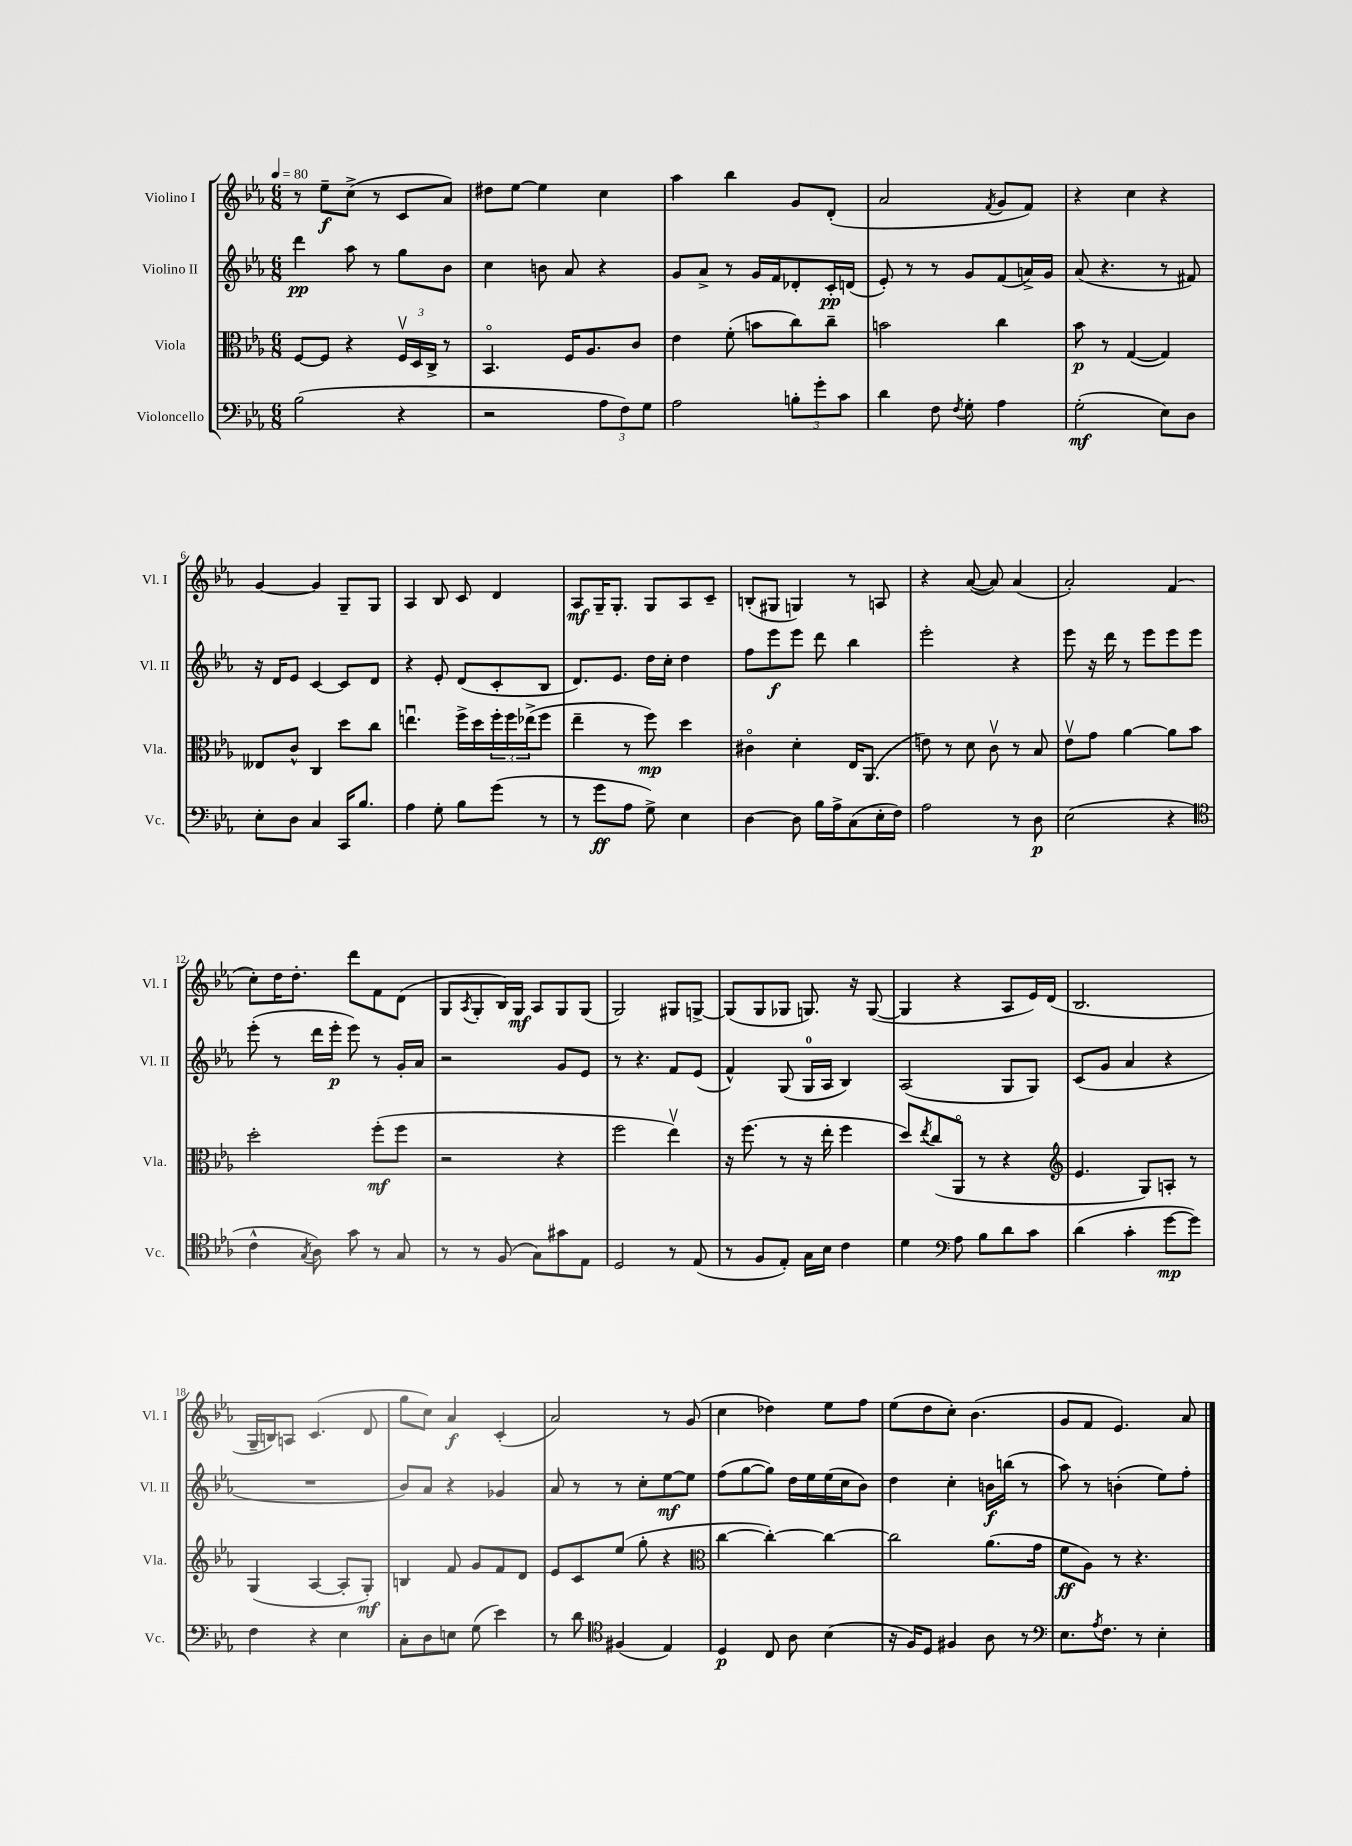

**kern	**dynam	**kern	**dynam	**kern	**dynam	**kern	**dynam
*part4	*part4	*part3	*part3	*part2	*part2	*part1	*part1
*staff4	*staff4	*staff3	*staff3	*staff2	*staff2	*staff1	*staff1
*I"Violoncello	*	*I"Viola	*	*I"Violino II	*	*I"Violino I	*
*I'Vc.	*	*I'Vla.	*	*I'Vl. II	*	*I'Vl. I	*
*clefF4	*	*clefC3	*	*clefG2	*	*clefG2	*
*k[b-e-a-]	*	*k[b-e-a-]	*	*k[b-e-a-]	*	*k[b-e-a-]	*
*M6/8	*	*M6/8	*	*M6/8	*	*M6/8	*
*MM80	*	*MM80	*	*MM80	*	*MM80	*
=1	=1	=1	=1	=1	=1	=1	=1
(2B-\	.	[8F/L	.	4ddd\	pp	8r	.
.	.	8F/J]	.	.	.	8ee-~\L	f
.	.	4r	.	8aa-\	.	(8cc^\J	.
.	.	.	.	8r	.	8r	.
4r	.	24Fv/LL	.	8gg\L	.	8c/L	.
.	.	24D/	.	.	.	.	.
.	.	24C^/JJ	.	.	.	.	.
.	.	8r	.	8b-\J	.	8a-/J)	.
=2	=2	=2	=2	=2	=2	=2	=2
2r	.	4.BB-/	.	4cc\	.	8dd#X\L	.
.	.	.	.	.	.	[8ee-\J	.
.	.	.	.	8bn\	.	4ee-\]	.
.	.	16F/KL	.	8a-/	.	.	.
.	.	8.A-/	.	.	.	.	.
12A-\L	.	.	.	4r	.	4cc\	.
12F\)	.	.	.	.	.	.	.
.	.	8c/J	.	.	.	.	.
12G\J	.	.	.	.	.	.	.
=3	=3	=3	=3	=3	=3	=3	=3
2A-\	.	4e-\	.	8g/L	.	4aa-\	.
.	.	.	.	8a-^/J	.	.	.
.	.	(8f'\	.	8r	.	4bb-\	.
.	.	8bn\L	.	16g/LL	.	.	.
.	.	.	.	16f/J	.	.	.
12Bn'\L	.	8cc\)	.	8d-X'/	.	8g/L	.
12g'\	.	.	.	.	.	.	.
.	.	8cc~\J	.	16c'/L	pp	(8d'/J	.
12c\J	.	.	.	.	.	.	.
.	.	.	.	(16dn/JJ	.	.	.
=4	=4	=4	=4	=4	=4	=4	=4
4d\	.	2bn\	.	8e-'/)	.	2a-/	.
.	.	.	.	8r	.	.	.
8F\	.	.	.	8r	.	.	.
8qF/	.	.	.	.	.	.	.
8G'\	.	.	.	8g/L	.	.	.
.	.	.	.	.	.	8qf/	.
4A-\	.	4cc\	.	(8f/	.	8g/L	.
.	.	.	.	16an^/L)	.	8f/J)	.
.	.	.	.	16g/JJ	.	.	.
=5	=5	=5	=5	=5	=5	=5	=5
(2G'\	mf	8b-\	p	(8a-/	.	4r	.
.	.	8r	.	4.r	.	.	.
.	.	([4G/	.	.	.	4cc\	.
8E-\L)	.	4G/])	.	8r	.	4r	.
8D\J	.	.	.	8f#X/)	.	.	.
!!LO:LB:g=z
=6	=6	=6	=6	=6	=6	=6	=6
8E-'\L	.	8E--X/L	.	16r	.	[4g/	.
.	.	.	.	16d/KL	.	.	.
8D\J	.	8c^^/J	.	8e-/J	.	.	.
4C/	.	4C/	.	[4c/	.	4g/]	.
16CC/KL	.	8dd\L	.	8c/L]	.	8G~/L	.
8.B-/J	.	.	.	.	.	.	.
.	.	8cc\J	.	8d/J	.	8G/J	.
=7	=7	=7	=7	=7	=7	=7	=7
4A-\	.	4.eenu\	.	4r	.	4A-/	.
8G'\	.	.	.	8e-'/	.	8B-/	.
8B-\L	.	16ff^\LL	.	(8d/L	.	8c/	.
.	.	16dd\	.	.	.	.	.
(8g\J	.	24ff'\	.	8c'/	.	4d/	.
.	.	24ff\	.	.	.	.	.
.	.	(24ee-X^\J	.	.	.	.	.
8r	.	8ff\J	.	8B-/J	.	.	.
=8	=8	=8	=8	=8	=8	=8	=8
8r	.	4ee-~\	.	8.d/L)	.	8A-/L	mf
8g\L	ff	.	.	.	.	16G~/K	.
.	.	.	.	8.e-/J	.	8.G'/J	.
8A-\J	.	8r	.	.	.	.	.
8G^\)	.	8ff\)	mp	16dd\LL	.	8G/L	.
.	.	.	.	16cc'\JJ	.	.	.
4E-\	.	4dd\	.	4dd\	.	8A-/	.
.	.	.	.	.	.	8c~/J	.
=9	=9	=9	=9	=9	=9	=9	=9
[4D\	.	4c#X\	.	8ff\L	.	(8Bn'/L	.
.	.	.	.	8eee-\	f	8G#X/J	.
8D\]	.	4d'\	.	8eee-\J	.	4Gn/)	.
16B-\LL	.	.	.	8ddd\	.	.	.
16A-^\J	.	.	.	.	.	.	.
(8C\	.	16E-/KL	.	4bb-\	.	8r	.
.	.	(8.AA-/J	.	.	.	.	.
16E-'\L	.	.	.	.	.	8An/	.
16F\JJ)	.	.	.	.	.	.	.
=10	=10	=10	=10	=10	=10	=10	=10
2A-\	.	8en\)	.	2eee-'\	.	4r	.
.	.	8r	.	.	.	.	.
.	.	8d\	.	.	.	([8a-/	.
.	.	8cv\	.	.	.	8a-/])	.
8r	.	8r	.	4r	.	(4a-/	.
8D\	p	8B-/	.	.	.	.	.
=11	=11	=11	=11	=11	=11	=11	=11
(2E-\	.	8e-v\L	.	8eee-\	.	2a-'/)	.
.	.	8g\J	.	16r	.	.	.
.	.	.	.	16ddd\	.	.	.
.	.	[4a-\	.	8r	.	.	.
.	.	.	.	8eee-\L	.	.	.
4r	.	8a-\L]	.	8eee-\	.	(4f/	.
.	.	8b-\J	.	8eee-\J	.	.	.
!!LO:LB:g=z
=12	=12	=12	=12	=12	=12	=12	=12
*clefC4	*	*	*	*	*	*	*
4c^^\	.	2dd'\	.	(8eee-'\	.	8cc'\L)	.
.	.	.	.	8r	.	16dd\K	.
.	.	.	.	.	.	8.dd'\J	.
8qG/	.	.	.	.	.	.	.
8A-\)	.	.	.	16ddd\LL	.	.	.
.	.	.	.	16eee-'\JJ	p	.	.
8g\	.	.	.	8eee-\)	.	8ddd\L	.
8r	.	(8ff'\L	mf	8r	.	8f\	.
8G/	.	8ff\J	.	16g'/LL	.	(8d\J	.
.	.	.	.	16a-/JJ	.	.	.
=13	=13	=13	=13	=13	=13	=13	=13
8r	.	2r	.	2r	.	8G/L	.
.	.	.	.	.	.	8qA-/	.
8r	.	.	.	.	.	8G'/	.
(8F/	.	.	.	.	.	16B-/L)	.
.	.	.	.	.	.	16G/JJ	mf
8G\L)	.	.	.	.	.	8A-/L	.
8g#X\	.	4r	.	8g/L	.	8G/	.
8E-\J	.	.	.	8e-/J	.	(8G/J	.
=14	=14	=14	=14	=14	=14	=14	=14
2D/	.	2ff\	.	8r	.	2G/)	.
.	.	.	.	4.r	.	.	.
8r	.	4ee-v\)	.	8f/L	.	8G#X/L	.
(8E-/	.	.	.	(8e-/J	.	[8Gn^/J	.
=15	=15	=15	=15	=15	=15	=15	=15
8r	.	16r	.	4f^^/)	.	(8G/L]	.
.	.	(8.ff\	.	.	.	.	.
8F/L	.	.	.	.	.	8G/	.
8E-'/J)	.	8r	.	(8G/	.	8G-X/J	.
16G\LL	.	16r	.	16G/LL	.	8.Gn/)	.
16B-\JJ	.	16ee-'\	.	16A-/JJ	.	.	.
4c\	.	4ff\	.	4B-/)	.	.	.
.	.	.	.	.	.	16r	.
.	.	.	.	.	.	([8G/	.
=16	=16	=16	=16	=16	=16	=16	=16
4d\	.	8dd/L)	.	(2A-/	.	4G/]	.
.	.	8qee-/	.	.	.	.	.
.	.	(8cc/	.	.	.	.	.
*clefF4	*	*	*	*	*	*	*
8A-\	.	8AA-/J	.	.	.	4r	.
8B-\L	.	8r	.	.	.	.	.
8d\	.	4r	.	8G/L	.	8A-/L	.
8c\J	.	.	.	8G/J)	.	16e-/L)	.
.	.	.	.	.	.	(16d/JJ	.
=17	=17	=17	=17	=17	=17	=17	=17
*	*	*clefG2	*	*	*	*	*
(4d\	.	4.e-/	.	(8c/L	.	2.B-/	.
.	.	.	.	8g/J	.	.	.
4c'\	.	.	.	4a-/	.	.	.
.	.	8G/L)	.	.	.	.	.
[8g\L	mp	8An'/J	.	4r	.	.	.
8g\J])	.	8r	.	.	.	.	.
!!LO:LB:g=z
=18	=18	=18	=18	=18	=18	=18	=18
4F\	.	(4G/	.	2.r	.	16G~/LL	.
.	.	.	.	.	.	16Bn/J)	.
.	.	.	.	.	.	8An/J	.
4r	.	[4A-/	.	.	.	(4.c/	.
4E-\	.	8A-'/L]	.	.	.	.	.
.	.	8G'/J)	mf	.	.	8d/	.
=19	=19	=19	=19	=19	=19	=19	=19
8C'\L	.	4Bn/	.	8b-/L)	.	8gg\L	.
8D\	.	.	.	8a-/J	.	8cc\J)	.
8En\J	.	8f/	.	4r	.	4a-/	f
(8G\	.	8g/L	.	.	.	.	.
4e-\)	.	8f/	.	4g-X/	.	(4c'/	.
.	.	8d/J	.	.	.	.	.
=20	=20	=20	=20	=20	=20	=20	=20
8r	.	8e-/L	.	8a-/	.	2a-/)	.
8d\	.	8c/	.	8r	.	.	.
*clefC4	*	*	*	*	*	*	*
(4F#X/	.	(8ee-/J	.	8r	.	.	.
.	.	8gg'\	.	8cc'\L	.	.	.
4E-/)	.	4r	.	[8ee-\	mf	8r	.
.	.	.	.	8ee-\J]	.	(8g/	.
=21	=21	=21	=21	=21	=21	=21	=21
*	*	*clefC3	*	*	*	*	*
4D/	p	[4cc\	.	(8ff\L	.	4cc\	.
.	.	.	.	[8gg\	.	.	.
8C/	.	4cc'\_)	.	8gg\J])	.	4dd-X\)	.
8A-\	.	.	.	16dd\LL	.	.	.
.	.	.	.	16ee-\	.	.	.
(4B-\	.	4cc\_	.	(16ee-\	.	8ee-\L	.
.	.	.	.	16cc\J	.	.	.
.	.	.	.	8b-\J)	.	8ff\J	.
=22	=22	=22	=22	=22	=22	=22	=22
16r	.	2cc\]	.	4dd\	.	(8ee-\L	.
16F/KL)	.	.	.	.	.	.	.
8D/J	.	.	.	.	.	8dd\	.
4F#X/	.	.	.	4cc'\	.	8cc'\J)	.
.	.	.	.	.	.	(4.b-\	.
8A-\	.	(8.a-\L	.	16bn\LL	f	.	.
.	.	.	.	(16bbn\JJ	.	.	.
8r	.	.	.	8r	.	.	.
.	.	16g\Jk	.	.	.	.	.
=23	=23	=23	=23	=23	=23	=23	=23
*clefF4	*	*	*	*	*	*	*
8.E-\L	.	8f\L	ff	8aa-\)	.	8g/L	.
.	.	8A-\J)	.	8r	.	8f/J	.
8qA-/	.	.	.	.	.	.	.
8.F\J	.	.	.	.	.	.	.
.	.	8r	.	(4bn'\	.	4.e-/)	.
8r	.	4.r	.	.	.	.	.
4E-'\	.	.	.	8ee-\L)	.	.	.
.	.	.	.	8ff'\J	.	8a-/	.
==	==	==	==	==	==	==	==
*-	*-	*-	*-	*-	*-	*-	*-
